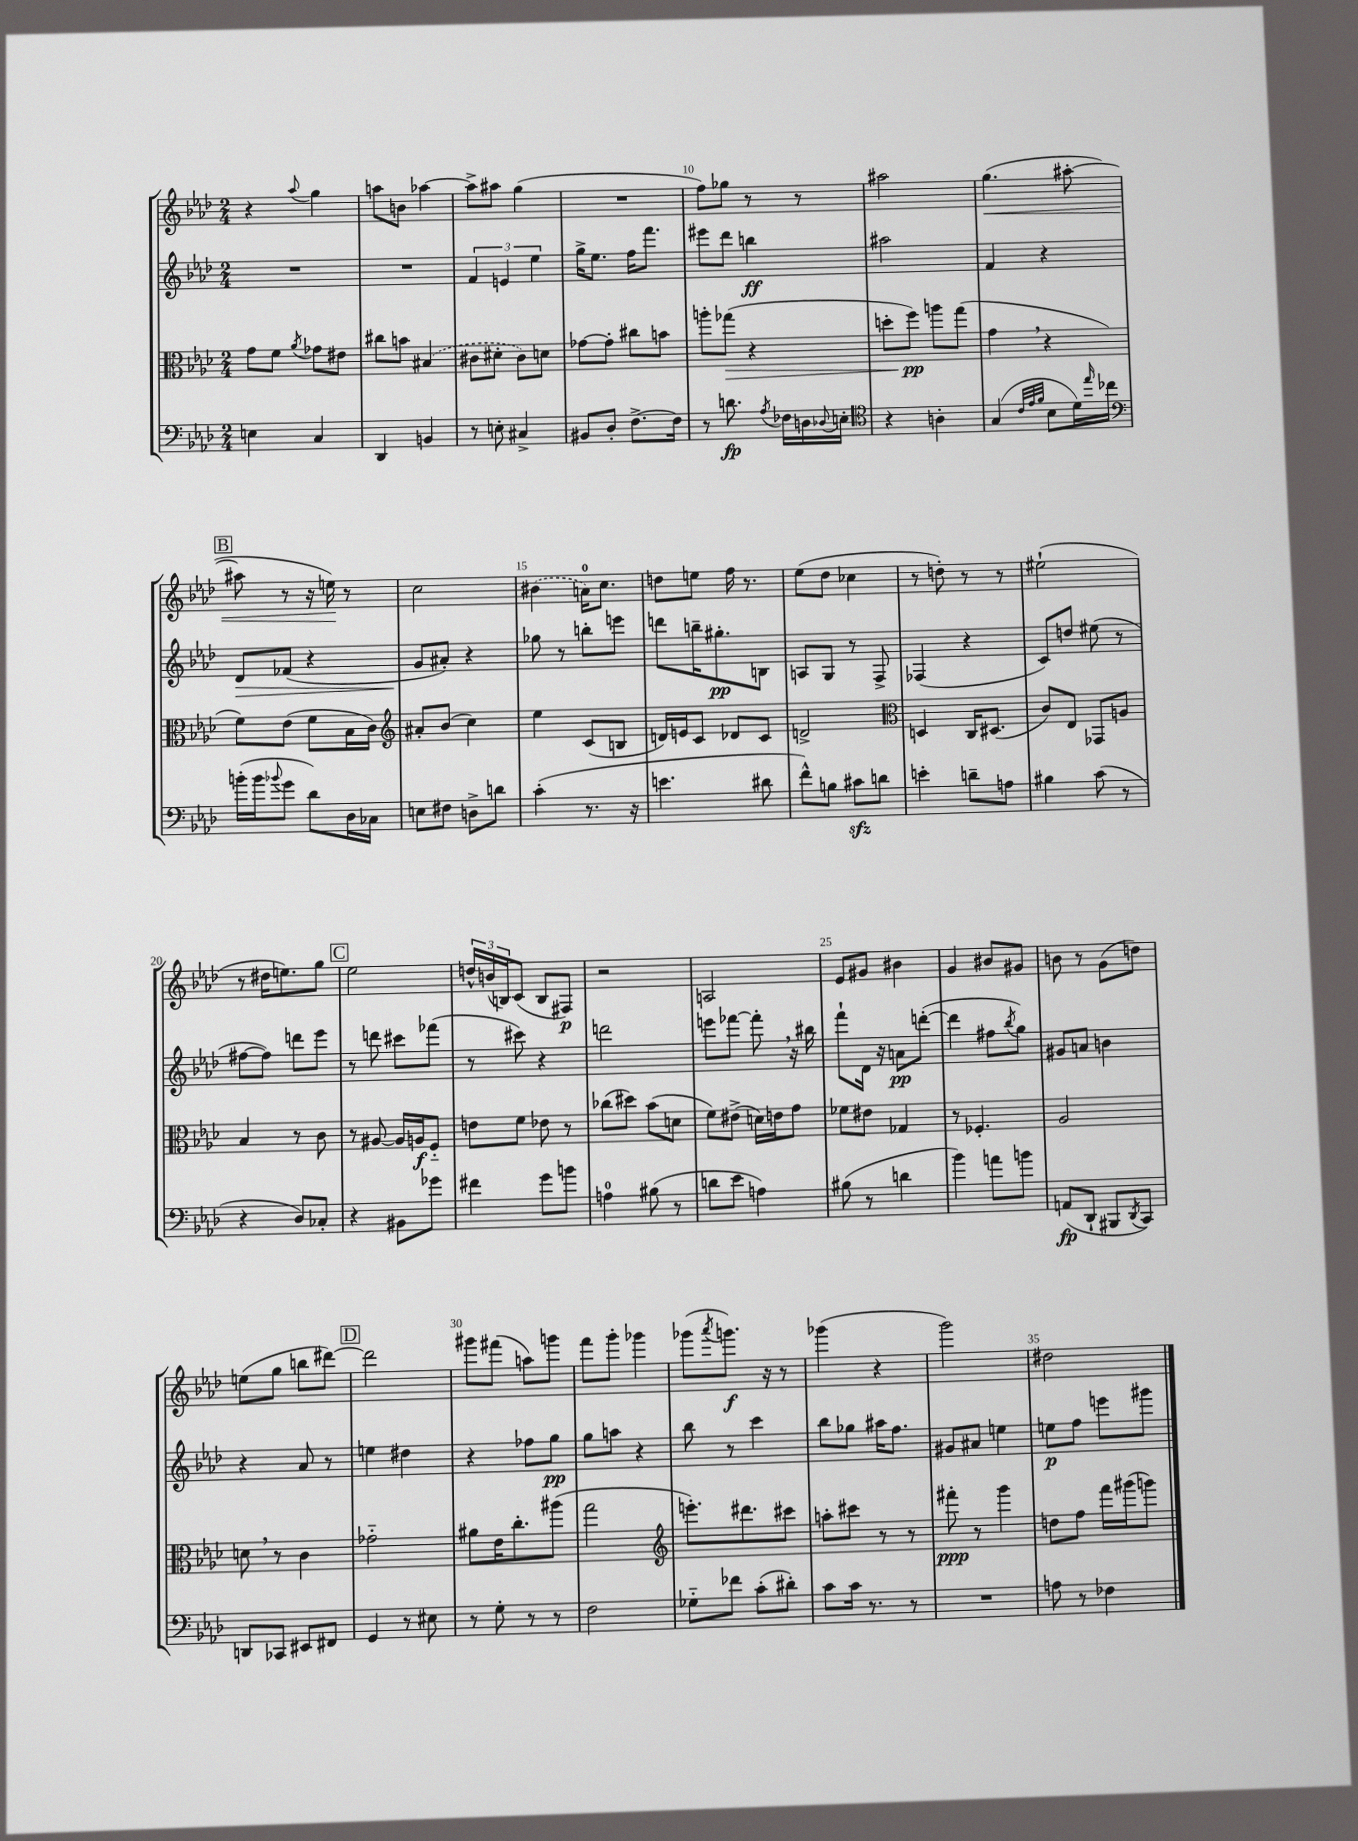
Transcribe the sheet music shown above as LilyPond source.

<<
\new StaffGroup <<
\new Staff = "s0" {
    \clef treble \key aes \major \numericTimeSignature \time 2/4
    r4 \appoggiatura { aes''8 } g''4 |
    a''8 b'8 aes''4~ |
    aes''8-> ais''8 g''4( |
    R2 |
    f''8) ges''8 r8 r8 |
    ais''2 |
    g''4.\<( ais''8~-. |
    \mark \markup { \box "B" } ais''8 r8 r16 e''16\!) r8 |
    c''2 |
    \once \slurDashed bis'4( a'16-0) c''8. |
    d''8 e''8 f''16 r8. |
    ees''8( des''8 ces''4 |
    r8 d''8-.) r8 r8 |
    eis''2-!( |
    r8 dis''16 e''8.) g''8 |
    \mark \markup { \box "C" } ees''2 |
    \tuplet 3/2 { d''16-^ b'16( b16) } c'8( b8 fis8\p) |
    r2 |
    a2 |
    ees'8 gis'8 bis'4 |
    g'4 bis'8 gis'8 |
    b'8 r8 g'8( d''8) |
    e''8( g''8 b''8 dis'''8~) |
    \mark \markup { \box "D" } dis'''2 |
    gis'''8 fis'''8( a''8) g'''8 |
    f'''8 g'''8-. ges'''4 |
    ges'''8( \acciaccatura { aes'''8 } g'''8.\f) r16 r8 |
    ges'''4( r4 |
    g'''2) |
    dis''2 \bar "|." |
}
\new Staff = "s1" {
    \clef treble \key aes \major \numericTimeSignature \time 2/4
    R2 |
    R2 |
    \tuplet 3/2 { f'4 e'4 ees''4 } |
    g''16-> ees''8. f''16 f'''8. |
    eis'''8 des'''8 b''4\ff |
    ais''2 |
    f'4 r4 |
    \mark \markup { \box "B" } des'8\> fes'8( r4 |
    g'8\! ais'8-.) r4 |
    ges''8 r8 b''8-. e'''8 |
    d'''8 b''16-- gis''8.-.\pp b8 |
    a8 g8 r8 f8-> |
    fes4( r4 |
    c'8) d''8 eis''8( r8 |
    fis''8~ fis''8) d'''8 ees'''8 |
    \mark \markup { \box "C" } r8 d'''8 cis'''8 fes'''8( |
    r8 cis'''8) r4 |
    d'''2 |
    e'''8 fes'''8~ fes'''8-. \breathe r16 bis''16 |
    f'''8-! des'16 r16 a'8\pp d'''8~-.( |
    d'''4 fis''8 \acciaccatura { bes''8 } g''8) |
    gis'8 a'8 b'4 |
    r4 aes'8 r8 |
    \mark \markup { \box "D" } e''4 dis''4 |
    r4 fes''8 g''8\pp |
    g''8 a''8 r4 |
    bes''8 r8 c'''4 |
    bes''8 ges''8 ais''16 f''8. |
    gis'8 ais'8 e''4 |
    e''8\p f''8 e'''8 gis'''8 \bar "|." |
}
\new Staff = "s2" {
    \clef alto \key aes \major \numericTimeSignature \time 2/4
    g'8 f'8 \acciaccatura { aes'8 } ges'8 eis'8 |
    cis''8 b'8 \once \slurDashed bis4( |
    cis'8 dis'8-. cis'8) d'8 |
    ges'8~ ges'8-. cis''8 b'8 |
    a''8-. ges''8\>( r4 |
    d''8-. f''8\pp\!) a''8 g''8( |
    g'4 \breathe r4 |
    \mark \markup { \box "B" } f'8) ees'8( f'8 bes16 c'16) |
    \clef treble ais'8-. bes'8( c''4) |
    ees''4 c'8( b8 |
    d'16) e'16 c'8 des'8 c'8 |
    d'2-> |
    \clef alto d4 c16 dis8.( |
    c'8) ees8 ges,8 a8 |
    bes4 r8 c'8 |
    \mark \markup { \box "C" } r8 ais8~ ais16 a16\f f8-_ |
    e'8 f'8 ees'8 r8 |
    ces''8( dis''8) bes'8( d'8 |
    f'8) eis'8->( d'16) e'16 g'8 |
    fes'8 eis'8 ges4 |
    r8 fes4.-. |
    aes2 |
    d'8 \breathe r8 c'4 |
    \mark \markup { \box "D" } ges'2-_ |
    ais'8 ees'16 c''8.-. ais''8( |
    g''2 |
    \clef treble e'''8.-.) dis'''8. cis'''8 |
    a''8-. cis'''8 r8 r8 |
    fis'''8-.\ppp r8 g'''4 |
    d''8 f''8 f'''16 gis'''16( g'''8) \bar "|." |
}
\new Staff = "s3" {
    \clef bass \key aes \major \numericTimeSignature \time 2/4
    e4 c4 |
    des,4 b,4 |
    r8 e8-. cis4-> |
    bis,8 des8-. f8.~-> f16 |
    r8 d'8.\fp \acciaccatura { aes8 } fes16 d16 \appoggiatura { des8 } e16-. |
    \clef tenor r4 a4-. |
    g4( \grace { c'32 ees'32 f'32 } bes8 des'16) \grace { ees''16 } ces''16 |
    \mark \markup { \box "B" } \clef bass b'16-.( b'16 \appoggiatura { bes'8 } g'8 des'8) des16 ces16 |
    e8 fis8 d8-> d'8 |
    c'4-.( r8. r16 |
    e'4. dis'8 |
    f'8-^) b8 cis'8\sfz d'8 |
    e'4-. d'8-- a8 |
    bis4 c'8( r8 |
    r4 des8) ces8-. |
    \mark \markup { \box "C" } r4 bis,8 ges'8 |
    fis'4 g'8 b'8 |
    a4-0 bis8( r8 |
    d'8 ees'8 a4) |
    bis8( r8 d'4 |
    bes'4) a'8 b'8 |
    a,8\fp( des,8-! bis,,8 \acciaccatura { des,8 } c,8) |
    d,8 ces,8 eis,8 fis,8 |
    \mark \markup { \box "D" } g,4 r8 eis8 |
    r8 g8-. r8 r8 |
    f2 |
    ges8-_ fes'8 c'8-.( dis'8-.) |
    c'8 c'16 r8. r8 |
    R2 |
    a8 r8 fes4 \bar "|." |
}
>>
>>
\layout { \context { \Score currentBarNumber = #6 \override BarNumber.break-visibility = ##(#f #t #t) barNumberVisibility = #(every-nth-bar-number-visible 5) } }
